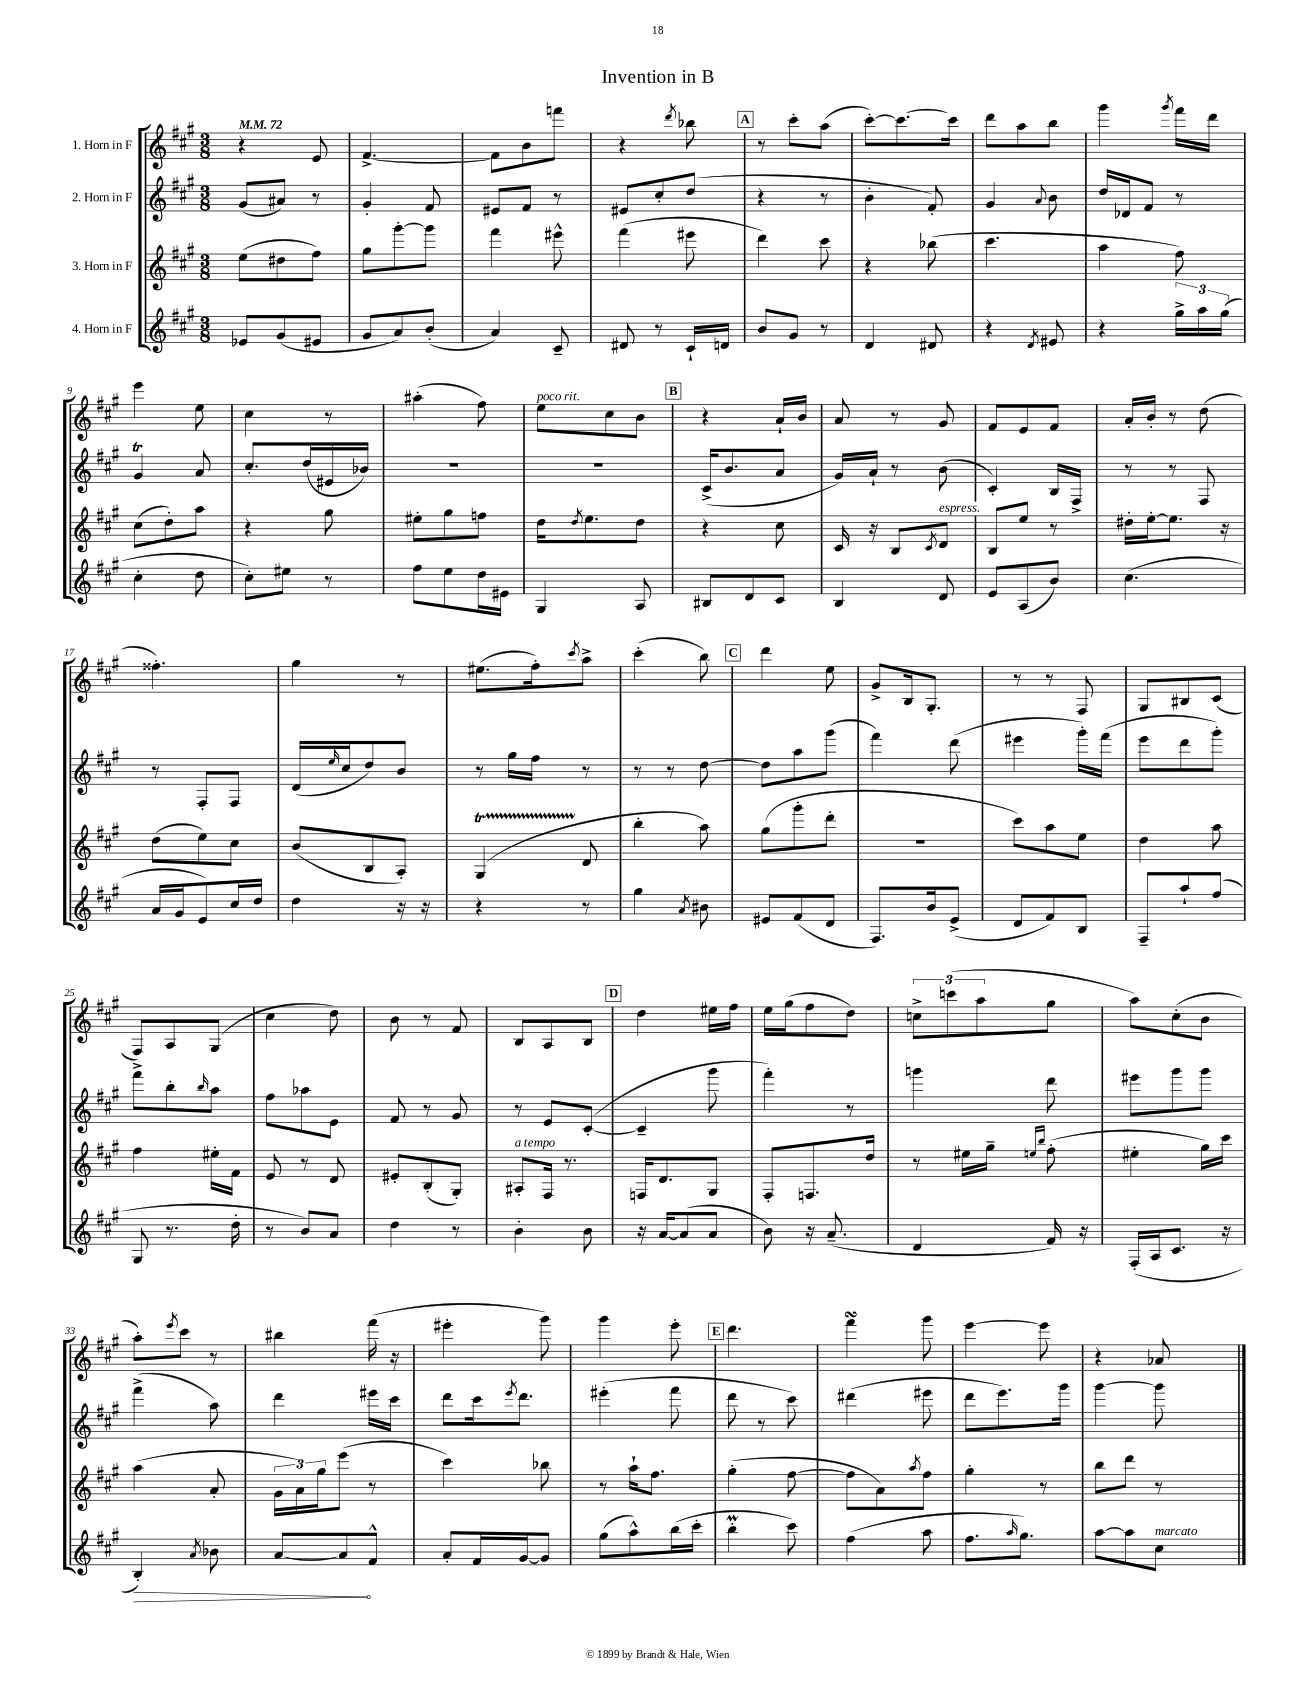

**kern	**kern	**kern	**kern
*staff4	*staff3	*staff2	*staff1
*clefG2	*clefG2	*clefG2	*clefG2
*k[f#c#g#]	*k[f#c#g#]	*k[f#c#g#]	*k[f#c#g#]
*M3/8	*M3/8	*M3/8	*M3/8
*MM72	*MM72	*MM72	*MM72
8e-	(8ee	(8g#	4r
(8g#	8dd#	8a#)	.
8e#	8ff#)	8r	8e
=	=	=	=
8g#	8gg#	4g#'	[4.f#^
8a)	[8ggg#'	.	.
(8b'	8ggg#]	8f#	.
=	=	=	=
4a)	4fff#	8e#	8f#]
.	.	8f#	8b
8c#~	8eee#^^	8r	8fff
=	=	=	=
8d#	(4fff#	8e#	4r
8r	.	8cc#'	.
.	.	.	8qddd
16c#`	8eee#	(8dd	8bb-
16d	.	.	.
=	=	=	=
8b	4ddd)	4r	8r
8g#	.	.	8ccc#'
8r	8ccc#	8r	(8aa
=	=	=	=
4d	4r	4b'	[8ccc#')
.	.	.	8.ccc#_
8d#	(8bb-	8f#')	.
.	.	.	16ccc#]
=	=	=	=
4r	4.ccc#	4g#	8ddd
.	.	.	8aa
8qd	.	8qqa	.
8e#	.	8b	8bb
=	=	=	=
4r	4aa	16dd	4ggg#
.	.	16d-	.
.	.	8f#	.
.	.	.	8qggg#
24gg#^	8ff#)	8r	16fff#
24aa	.	.	.
.	.	.	16ddd
(24gg#	.	.	.
=	=	=	=
4cc#'	(8cc#	4g#	4eee
.	8dd')	.	.
8dd	8aa	8a	8ee
=	=	=	=
8cc#')	4r	8.cc#'	4cc#
8ee#	.	.	.
.	.	(16dd	.
8r	8gg#	16e#	8r
.	.	16b-)	.
=	=	=	=
8ff#	8ee#'	4.r	(4aa#'
8ee	8gg#	.	.
16dd	8ff	.	8ff#)
16e#	.	.	.
=	=	=	=
4G#	16dd	4.r	8ee
.	8qdd	.	.
.	8.ee	.	.
.	.	.	8cc#
8A	8dd	.	8b
=	=	=	=
8B#	4r	(16c#^	4r
.	.	8.b	.
8d	.	.	.
8c#	8cc#	8a	16a`
.	.	.	16b
=	=	=	=
4B	16c#	16g#)	8a
.	16r	16a`	.
.	8B	8r	8r
.	8qc#	.	.
8d	8d	(8b	8g#
=	=	=	=
8e	8B	4c#')	8f#
(8A	8ee	.	8e
8b)	8r	16B	8f#
.	.	16F#^	.
=	=	=	=
(4.cc#	16dd#'	8r	16a'
.	[16ee'	.	16b'
.	8.ee]	8r	8r
.	.	8F#	(8dd
.	16r	.	.
=	=	=	=
16a	(8dd	8r	4.ff##')
16g#	.	.	.
8e)	8ee)	8F#'	.
16cc#	8cc#	8F#	.
16dd	.	.	.
=	=	=	=
4dd	(8b	(16d	4gg#
.	.	16qqee	.
.	.	16cc#	.
.	8B	8dd)	.
16r	8A')	8b	8r
16r	.	.	.
=	=	=	=
4r	(4G#	8r	(8.ee#
.	.	16gg#	.
.	.	16ff#	16ff#')
.	.	.	8qccc#
8r	8d	8r	8aa^
=	=	=	=
4gg#	4bb'	8r	(4ccc#'
.	.	8r	.
8qa	.	.	.
8b#	8aa)	[8dd	8bb)
=	=	=	=
8e#	(8gg#	8dd]	4ddd
(8f#	8ggg#'	8aa	.
8d	8ddd'	(8ggg#	8ee
=	=	=	=
8.F#)	4.r	4fff#)	8g#^
.	.	.	16B
16b	.	.	8.G#'
(8e^	.	(8ddd	.
=	=	=	=
8d	8ccc#)	4eee#	8r
8f#)	8aa	.	8r
8B	8ee	16ggg#')	8F#
.	.	(16fff#	.
=	=	=	=
8F#~	4dd	8eee	8G#
8aa`	.	8ddd	8B#
(8ff#	8aa	8ggg#')	(8c#
=	=	=	=
8G#	4ff#	8fff#^	8F#)
8.r	.	8bb'	8A
.	.	16qqbb	.
.	16ee#'	8aa	(8G#
16dd'	16f#	.	.
=	=	=	=
8r	8e	8ff#	4cc#
8b)	8r	8aa-	.
8a	8d	8e	8dd)
=	=	=	=
4dd	8e#'	8f#	8b
.	(8B'	8r	8r
8r	8G#')	8g#	8f#
=	=	=	=
4b'	8A#'	8r	8B
.	16F#	8e	8A
.	8.r	.	.
8b	.	([8c#'	8B
=	=	=	=
16r	16F	4c#~]	4dd
[16a	8.d	.	.
(8a]	.	.	.
8a	8G#	8ggg#	16ee#
.	.	.	16ff#
=	=	=	=
8b)	8F#'	4fff#')	16ee
.	.	.	(16gg#
16r	8.F	.	8ff#
(8.a~	.	.	.
.	.	8r	8dd)
.	16dd	.	.
=	=	=	=
4d	8r	4ggg	12cc^
.	.	.	(12ccc
.	16ee#	.	.
.	.	.	12aa
.	16gg#~	.	.
.	16qqee	.	.
.	16qqbb	.	.
16f#)	(8ff#'	8ddd	8gg#
16r	.	.	.
=	=	=	=
(16F#'	4ee#'	8eee#	8aa)
16A	.	.	.
8.c#	.	8ggg#	(8cc#'
.	16gg#)	8ggg#	8b
16r	16ccc#	.	.
=	=	=	=
4B')	(4aa	(4fff#^	8aa')
.	.	.	8qeee
.	.	.	8ccc#
8qa	.	.	.
8b-	8a'	8aa)	8r
=	=	=	=
[8a	24g#	4ddd	4bb#
.	24a)	.	.
.	24gg#	.	.
8a]	(8eee	.	.
8f#^^	8r	16eee#	(16fff#
.	.	16ccc#	16r
=	=	=	=
8a'	4ccc#)	8ddd	4eee#'
16f#	.	16ccc#	.
.	.	8qeee	.
[16g#	.	8.ddd	.
8g#]	8bb-	.	8ggg#)
=	=	=	=
(8gg#	8r	(4eee#'	4ggg#
8aa^^)	16aa`	.	.
.	8.ff#	.	.
(16bb	.	8fff#	8eee'
16ccc#'	.	.	.
=	=	=	=
4bb'	(4gg#'	8ddd	4.ddd
.	.	8r	.
8ccc#)	[8ff#	8ccc#)	.
=	=	=	=
(4ff#	8ff#]	(4ddd#	4fff#
.	8a)	.	.
.	8qaa	.	.
8aa	8ff#	8eee#	8ggg#
=	=	=	=
8.ff#	4gg#'	8ddd	[4eee
.	.	8.eee)	.
16qqaa	.	.	.
8.gg#)	.	.	.
.	8r	.	8eee]
.	.	16ggg#	.
=	=	=	=
[8aa	8bb	[4ggg#	4r
8aa]	8ddd	.	.
8cc#	8r	8ggg#]	8a-
==	==	==	==
*-	*-	*-	*-
